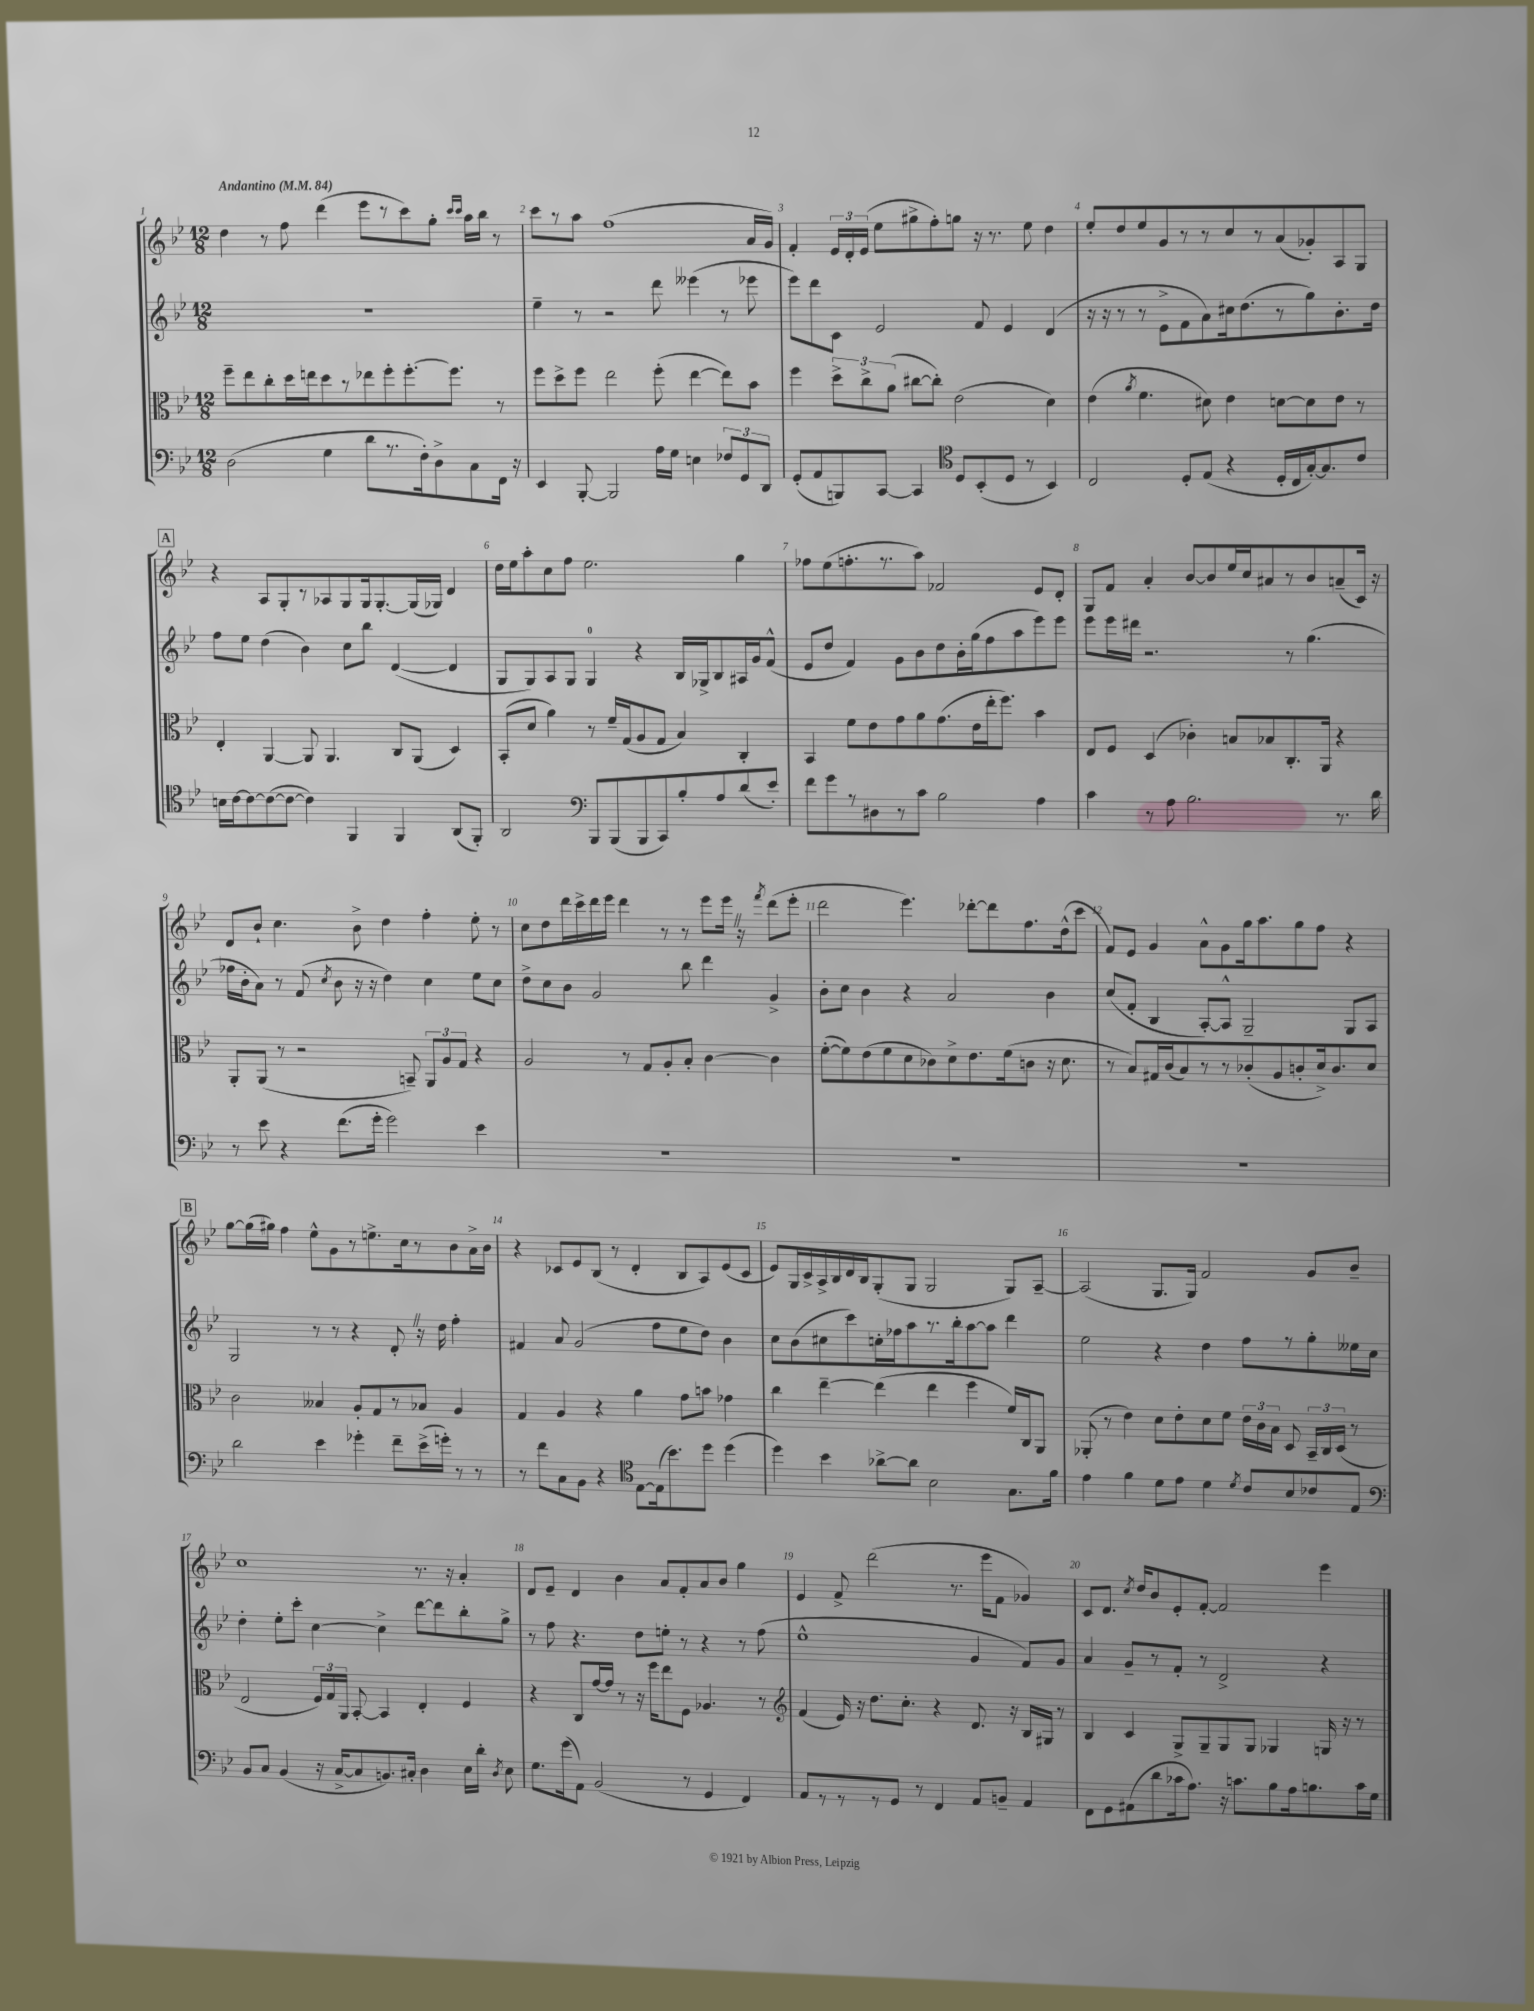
<<
\new StaffGroup <<
\new Staff = "s0" {
    \clef treble \key bes \major \numericTimeSignature \time 12/8 \tempo "Andantino" 4 = 84
    \autoBeamOff d''4 r8 f''8 d'''4( ees'''8[ r8 c'''8) g''8]-. \grace { c'''16[ c'''16] } a''16[ bes''16] r8 |
    c'''8[ r8 a''8] f''1( a'16[ g'16]) |
    f'4-. \tuplet 3/2 { ees'16[ d'16-. ees'16]( } ees''8[ gis''8-> f''8-.) g''8] r16 r8. ees''8 d''4 |
    ees''8[-. d''8 ees''8 g'8 r8 r8 c''8 r8 a'8( ges'8-.) a8 g8] |
    \mark \markup { \box "A" } r4 a8[ g8-. r8 aes8 g8 g16 g8.~-. g16( ges16]) d'4 |
    d''16[ ees''16 a''8-. c''8 f''8] ees''2. g''4 |
    fes''8[ ees''8( f''8.-. r8. a''8]) fes'2 ees'8[ d'8]-. |
    g8[ f'8] a'4-. bes'8[~ bes'8 ees''16 c''16 ais'8 r8 bes'8 a'8--( c'16]) r16 |
    d'8[ bes'8]-! c''4. bes'8-> d''4 f''4-. ees''8-. r8 |
    c''8[ d''8 d'''16 c'''16-> d'''16 ees'''16] d'''4 r8 r8 ees'''8[ ees'''16] \once \override BreathingSign.text = \markup { \musicglyph "scripts.caesura.straight" } \breathe r16 \acciaccatura { f'''8 } d'''8[( ees'''8]-. |
    d'''2 ees'''4.) des'''8[~-. des'''8 f''8. d''16-^( c'''8] |
    f'8[) ees'8] g'4 a'8[-^ g'8 g''16 a''8. g''8 f''8] r4 |
    \mark \markup { \box "B" } g''8[~ g''16( gis''16]) f''4 ees''8[-^ g'8 r8 e''8.-> c''16 r8 bes'8 a'16-> bes'16] |
    r4 ces'8[ ees'8 bes8]( r8 d'4-. bes8[ a8) ees'8( ces'8] |
    ees'8[) g16 c'16-> a16-> bes16 d'16 bes16 g8-.( g8] g2 g8[) a8]~-- |
    a2( g8.[ g16]) f'2 g'8[ bes'8]-- |
    c''1 r8. r16 a'4-. |
    d'8[ ees'8]-- d'4 bes'4 a'8[ f'8-. a'8 bes'8] g''4 |
    ees'4 f'8-> d'''2( r8. ees'''16[ f'8] ges'4) |
    c'8[ d'8.] \acciaccatura { c''8 } d''16[ bes'8 ees'8-. f'8]~-. f'2 ees'''4 \bar "|." |
}
\new Staff = "s1" {
    \clef treble \key bes \major \numericTimeSignature \time 12/8
    \autoBeamOff R1. |
    ees''4-- r8 r2 d'''8 eeses'''4( r8 ees'''8 |
    ees'''8[) d'''8 c'8] ees'2 f'8 ees'4 d'4( |
    r16 r16 r8 r8 ees'8[-> f'8 a'8) cis''16 d''8.( r8 g''8) bes'8.-. d''16] |
    \mark \markup { \box "A" } f''8[ ees''8] d''4( bes'4) c''8[ bes''8] d'4~( d'4 |
    g8[ g8) a8 g8] g4-0 r4 bes16[ ges16-> bes8 ais16 g'16 f'8]-^( |
    ees'8[ d''8] f'4) g'8[ bes'8 d''8 bes'16-. g''16( f''8 a''8 ees'''8) ees'''8] |
    ees'''8[ ees'''16 dis'''16] r2. r8 g''4.( |
    fes''16[ bes'16-. a'8]) r8 f'8( \acciaccatura { c''8 } bes'8 r16 r16 d''4) c''4 ees''8[ c''8] |
    d''8[-> c''8 bes'8] g'2 bes''8 d'''4 g'4-> |
    bes'8[-. c''8] bes'4 r4 a'2 bes'4 |
    c''8[( f'8]-. bes4 a8[~-.) a8]-^ g2-- g8[ a8] |
    \mark \markup { \box "B" } g2 r8 r8 r4 d'8-. \once \override BreathingSign.text = \markup { \musicglyph "scripts.caesura.straight" } \breathe r16 d''16 f''4-. |
    fis'4 a'8 g'2( f''8[ ees''8 d''8]) bes'4 |
    c''8[ bes'8( cis''8 c'''8) c''16-. fes''16 a''8 r8. bes''16-. a''8~ a''8] d'''4 |
    ees''2 r4 d''4 f''8[ r8 g''8-. eeses''16 c''16] |
    d''4-. ees''8[-. c'''8]-. c''4~ c''4-> d'''8[~ d'''8 bes''8-. g''8]-> |
    r8 f''8 r4. d''8[ e''8]-. r8 r4 r8 f''8( |
    ees''1-^ g'4 f'8[) g'8] |
    a'4 g'8[-- r8 f'8]-. r8 d'2-> r4 \bar "|." |
}
\new Staff = "s2" {
    \clef alto \key bes \major \numericTimeSignature \time 12/8
    \autoBeamOff f''8[-- ees''8 c''8-. d''16 e''16 d''8 r8 ees''8 f''8-. f''8.~-. f''8.] r8 |
    f''8[ d''8-> f''8] ees''2 f''8-.( ees''4~ ees''8[) bes'8] |
    f''4 \tuplet 3/2 { d''8[-> c''8-> a'8]( } cis''8[~ cis''8]-.) ees'2( d'4) |
    ees'4( \acciaccatura { a'8 } f'4. dis'8) ees'4 d'8[~ d'8 ees'8] r8 |
    \mark \markup { \box "A" } ees4-. a,4~ a,8 a,4. c8[ a,8]( d4) |
    bes,8[-.( d'8] a'4) r8 f'16[-- g16( a8 g8] bes4) c4-. |
    bes,4 f'8[ ees'8 g'8 a'8 g'8.( ees'16 ees''16-. f''8.]) bes'4 |
    ees8[ f8] d4( ces'4-.) b8[ bes8 c8.-. a,16] r4 |
    a,8[-. a,8]( r8 r2 b,8--) \tuplet 3/2 { a,8[ a8 g8] } r4 |
    a2 r8 g8[ a8-. bes8]-. c'4~ c'4 |
    f'8[~-.( f'8) ees'8( f'8 d'8 ces'8) d'8-> ees'8. f'16( c'8] r16 d'8. |
    r8 bes8[) gis16 c'16( bes8) r8 r8 ces'8-.( a8 c'8-. d'16->) c'8. d'8] |
    \mark \markup { \box "B" } c'2 beses4 a8[-. g8 r8 bes8] a4 |
    g4 a4 r4 a'4 g'8[ b'8] ges'4 |
    c''4 ees''4~-- ees''4( ees''4 f''4 f'16[) c16 a,8] |
    aes,8-.( r8 ees'4) d'8[ ees'8-. d'8 f'8] \tuplet 3/2 { ees'16[ c'16 bes16] } d8 \tuplet 3/2 { bes,16[-- c16 d16]( } r8 |
    ees2 \tuplet 3/2 { f16[) g16 a,16] } bes,8~-. bes,4 ees4-. f4 |
    r4 c8[ g'16~ g'16] r8 r16 f''16[ ees''8 f8] aes4. r8 |
    \clef treble f'4( ees'16) r16 d''8.[ c''8.]-. r4 d'8. r16 bes16[ gis16] r8 |
    bes4 c'4 g8[-> g8-- g8 g8] ges4 g16 r16 r8 \bar "|." |
}
\new Staff = "s3" {
    \clef bass \key bes \major \numericTimeSignature \time 12/8
    \autoBeamOff d2( g4 d'8[ r8. f16-.) d8-> c8 f,16] r16 |
    ees,4 bes,,8~-. bes,,2 a16[ g16] e4 \tuplet 3/2 { fes8[ g,8 d,8] } |
    g,8[-.( a,8 b,,8) c,8]~ c,4 \clef tenor d8[ bes,8-.( d8] r8 bes,4) |
    c2 d8[-. ees8]( r4 d16[-. c16 g16~-.) g8. c'8] |
    \mark \markup { \box "A" } b16[ c'16~ c'8~ c'8~( c'8]~ c'4) f,4 f,4 a,8[( f,8]-.) |
    a,2 \clef bass bes,,8[ bes,,8( bes,,8 c,8) bes8-. a8 d'8( ees'8]-.) |
    f'8[ g'8 r8 dis8 r8 c'8] bes2 a4 |
    c'4 r8 a8 bes2. r8. d'16 |
    r8 ees'8 r4 f'8.[( g'16]-. g'2) ees'4 |
    R1. |
    R1. |
    R1. |
    \mark \markup { \box "B" } d'2 ees'4 ges'4-. f'8[-- ees'16->( g'16]-.) r8 r8 |
    r8 f'8[ c8 bes,8] r4 \clef tenor ees8[~ ees16( bes'8.) d''8] d''4( |
    d''4) bes'4 aes'8[~-> aes'8] bes2 g8.[ f'16] |
    ees'4 f'4 d'8[ ees'8] d'4 \acciaccatura { d'8 } c'8[ bes8 ces'8 ees8] |
    \clef bass bes,8[ c8] bes,4( r16 c16[~-> c8 b,8.) cis16]-. d4 ees16[ d'16]-. \acciaccatura { d8 } ees8 |
    g8.[ g'16( a,8]) bes,2( r8 g,4 f,4) |
    a,8[ r8 r8 r8 g,8] r8 f,4 a,8[ b,8]-- a,4 |
    f,8[ g,8 ais,8( d'8 ces'16 a8.]) r16 c'8.[ bes8 a16 b8. c'16 g16] \bar "|." |
}
>>
>>
\layout { \context { \Score \override BarNumber.break-visibility = ##(#f #t #t) barNumberVisibility = #all-bar-numbers-visible } }
